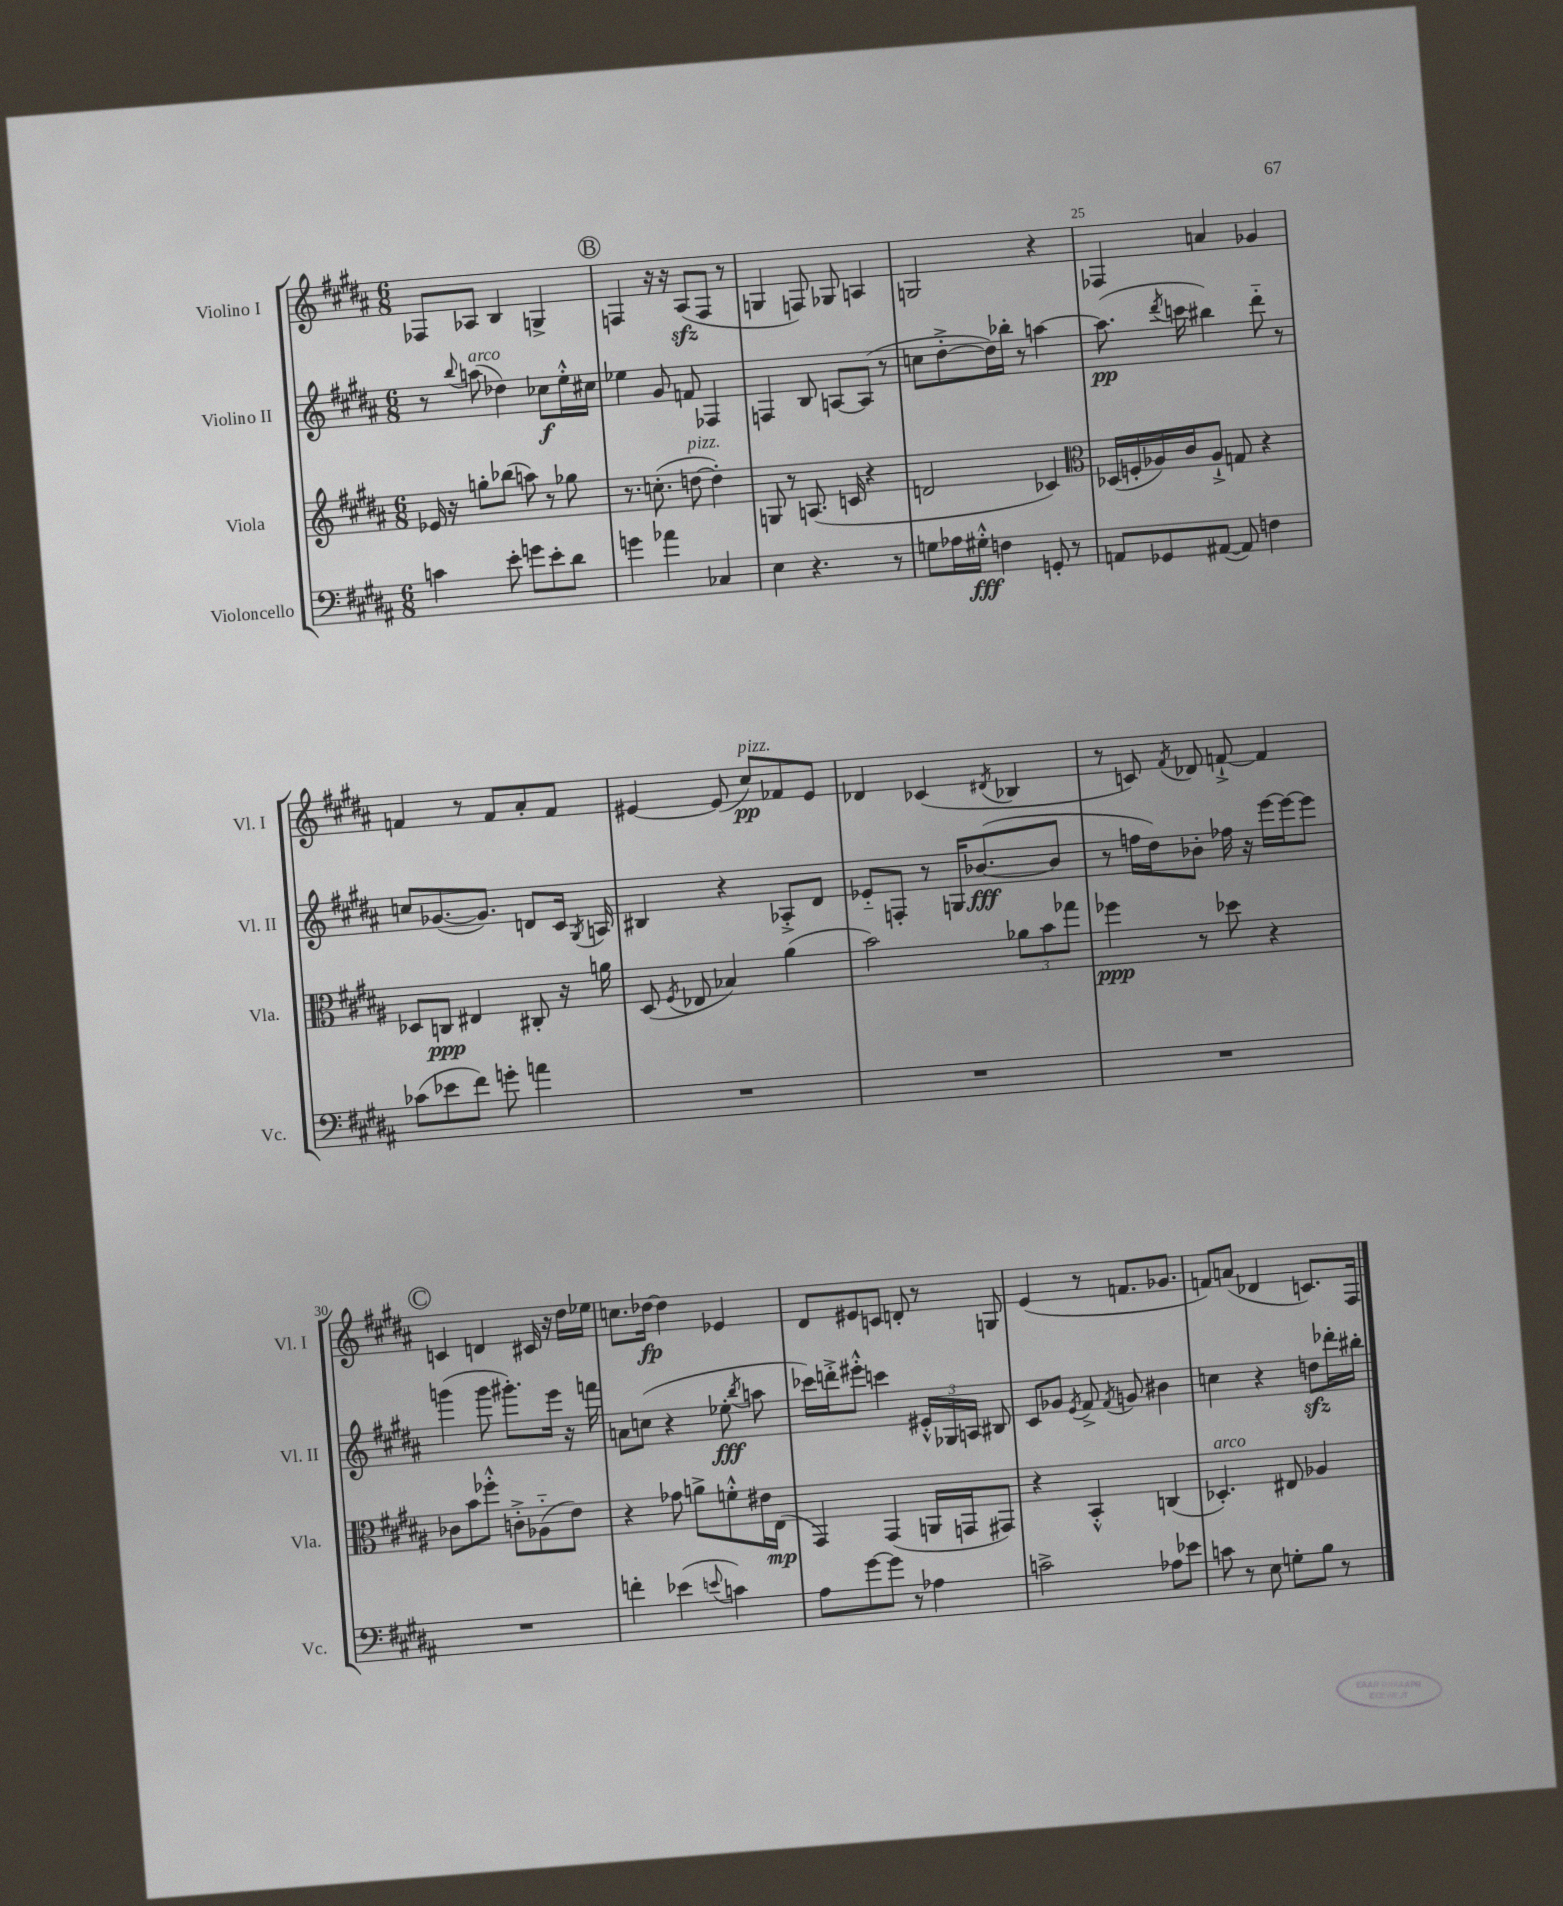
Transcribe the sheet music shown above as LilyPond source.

<<
\new StaffGroup <<
\new Staff = "s0" \with { instrumentName = "Violino I" shortInstrumentName = "Vl. I" } {
    \clef treble \key b \major \numericTimeSignature \time 6/8
    \autoBeamOff fes8[ aes8] b4 g4-> |
    \mark \markup { \circle "B" } f4 r16 r16 ais8[\sfz( f8] r8 |
    g4 f8) ges8 a4 |
    g2 r4 |
    fes4 a'4 ges'4 |
    f'4 r8 f'8[ ais'8-. f'8] |
    eis'4~ eis'8( cis''8[\pp^\markup { \italic "pizz." }) fes'8 eis'8] |
    des'4 ces'4( \acciaccatura { dis'8 } bes4 |
    r8 c'8) \acciaccatura { fis'8 } des'8 f'8~-!-> f'4 |
    \mark \markup { \circle "C" } c'4 d'4 cis'16 r16 dis''16[ ees''16] |
    c''8.[ des''16]~\fp des''4 ees'4 |
    dis'8[ eis'8 c'8] d'8-. r8 g8 |
    e'4( r8 f'8.[ ges'8.] |
    f'8[) a'8]( des'4 c'8.[) fis16] \bar "|." |
}
\new Staff = "s1" \with { instrumentName = "Violino II" shortInstrumentName = "Vl. II" } {
    \clef treble \key b \major \numericTimeSignature \time 6/8
    \autoBeamOff r8 \appoggiatura { b''8 } a''8^\markup { \italic "arco" }( des''4) ces''8[\f e''16-.-^ cis''16] |
    \mark \markup { \circle "B" } ees''4 gis'8 f'8 fes4 |
    f4 b8 a8[~ a8]( r8 |
    c''8[ dis''8~-.-> dis''16) bes''16]-. r8 a''4~ |
    a''8.\pp( \acciaccatura { dis'''8 } c'''16 bis''4) dis'''8-_ r8 |
    c''8[ ges'8.~( ges'8.]) d'8[ cis'16] \acciaccatura { gis8 } a16 |
    bis4 r4 aes8[-.-> dis'8] |
    ees'8[-_ f8]-. r8 g16[ bes'8.~\fff( bes'8] |
    r8 f''16[ dis''16) bes'8]-. fes''16 r16 e'''16[~ e'''16~ e'''8] |
    \mark \markup { \circle "C" } g'''4( g'''8 gis'''8.[-.) e'''16] r16 f'''16 |
    a'8[ c''8]( r4 ees''8-.\fff \acciaccatura { b''8 } a''8 |
    ces'''16[) d'''16-.-> eis'''8]-.-^ c'''4 \tuplet 3/2 { eis'16[-.-^ ges16 a16] } bis8 |
    cis'8[ ges'8] \acciaccatura { e'8 } fis'8-> \acciaccatura { fis'8 } g'8 bis'4 |
    c''4 r4 d''8[\sfz des'''16-. bis''16]-. \bar "|." |
}
\new Staff = "s2" \with { instrumentName = "Viola" shortInstrumentName = "Vla." } {
    \clef treble \key b \major \numericTimeSignature \time 6/8
    \autoBeamOff ees'16 r16 g''8[-. bes''8]( a''8) r8 ges''8 |
    \mark \markup { \circle "B" } r8. c''8.-.( d''8~^\markup { \italic "pizz." } d''4-.) |
    g8 r8 a8.( c'16 r4 |
    d'2 ces'4) |
    \clef alto des16[( f16-. aes16) cis'16 aes8]-!-> g8 r4 |
    des8[ c8]\ppp eis4 cis8-. r16 a'16 |
    dis8( \acciaccatura { fis8 } ees8 bes4) ais'4( |
    b'2) \tuplet 3/2 { aes'8[ b'8 ges''8] } |
    fes''4\ppp r8 des''8 r4 |
    \mark \markup { \circle "C" } ces'8[ b'8 fes''8]-.-^ c'8[-.-> aes8-_( e'8]) |
    r4 ges'8 a'8[-> f'8-.-^ eis'16 e16]\mp( |
    gis,4) gis,4( a,16[ g,16 gis,8]) |
    r4 b,4-.-^ c4( |
    des4.-.^\markup { \italic "arco" }) eis8 aes4 \bar "|." |
}
\new Staff = "s3" \with { instrumentName = "Violoncello" shortInstrumentName = "Vc." } {
    \clef bass \key b \major \numericTimeSignature \time 6/8
    \autoBeamOff c'4 e'8-. g'8[ e'8-. dis'8] |
    \mark \markup { \circle "B" } g'4 aes'4 ces4 |
    e4 r4. r8 |
    g8[ aes16 gis16]-.-^\fff f4 g,8-. r8 |
    a,8[ ges,8 ais,8]~( ais,8) f4 |
    ces'8[( ees'8 fis'8]) g'8-. a'4 |
    R2. |
    R2. |
    R2. |
    \mark \markup { \circle "C" } R2. |
    f'4-. ees'4( \appoggiatura { e'8 } c'4) |
    ais8[ gis'8~ gis'8] r8 aes4 |
    c'2-> aes8[ ees'8] |
    c'8 r8 e8 g8[-. b8] r8 \bar "|." |
}
>>
>>
\layout { \context { \Score currentBarNumber = #21 \override BarNumber.break-visibility = ##(#f #t #t) barNumberVisibility = #(every-nth-bar-number-visible 5) } }
